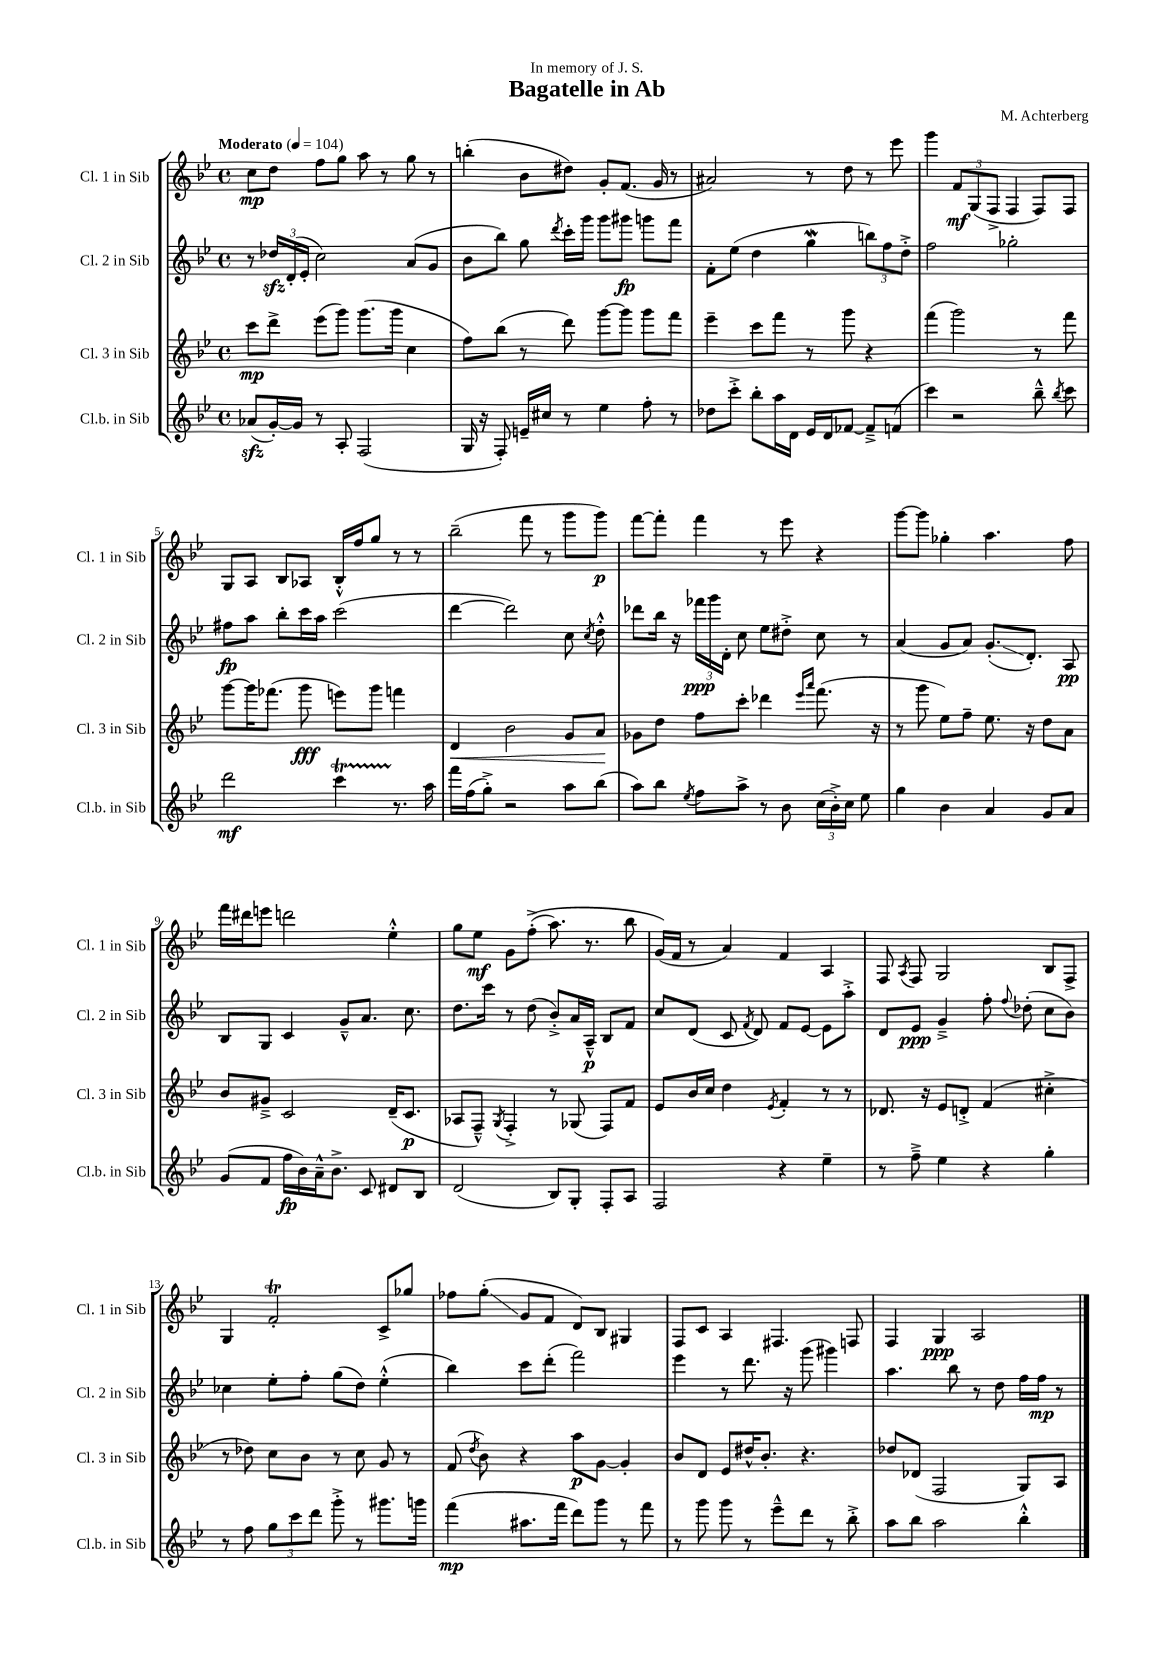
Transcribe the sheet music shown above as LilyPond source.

\header { title = "Bagatelle in Ab" composer = "M. Achterberg" dedication = "In memory of J. S." }
<<
\new StaffGroup <<
\new Staff = "s0" \with { instrumentName = "Cl. 1 in Sib" shortInstrumentName = "Cl. 1 in Sib" } {
    \clef treble \key bes \major \defaultTimeSignature \time 4/4 \tempo "Moderato" 4 = 104
    \autoBeamOff c''8[\mp d''8] f''8[ g''8] a''8 r8 g''8 r8 |
    b''4-.( bes'8[ dis''8]) g'8[-. f'8.]( g'16 r8 |
    ais'2) r8 d''8 r8 ees'''8 |
    g'''4 \tuplet 3/2 { f'8[\mf g8( f8]-> } f4 f8[) f8] |
    g8[ a8] bes8[ aes8] bes16[-.-^ f''16 g''8] r8 r8 |
    bes''2--( f'''8 r8 g'''8[ g'''8]\p) |
    f'''8[~ f'''8]-. f'''4 r8 ees'''8 r4 |
    g'''8[~ g'''8] ges''4-. a''4. f''8 |
    f'''16[ dis'''16 e'''8] d'''2 ees''4-.-^ |
    g''8[ ees''8]\mf g'8[ f''8]-.->(\( a''8.) r8. bes''8 |
    g'16[(\) f'16] r8 a'4) f'4 a4 |
    f8 \acciaccatura { a8 } f8 g2 bes8[ f8]-> |
    g4 f'2-.\trill c'8[-> ges''8] |
    fes''8[ g''8]-.\glissando( g'8[ f'8] d'8[) bes8] gis4 |
    f8[ c'8] a4 fis4. f8 |
    f4 g4\ppp a2 \bar "|." |
}
\new Staff = "s1" \with { instrumentName = "Cl. 2 in Sib" shortInstrumentName = "Cl. 2 in Sib" } {
    \clef treble \key bes \major \defaultTimeSignature \time 4/4
    \autoBeamOff r8 \tuplet 3/2 { des''16[\sfz d'16-.( ees'16]-. } c''2) a'8[( g'8] |
    bes'8[ bes''8]) g''8 \acciaccatura { d'''8 } c'''16[-. g'''16] g'''8[ gis'''8]\fp g'''8[ f'''8] |
    f'8[-. ees''8]( d''4 g''4\mordent \tuplet 3/2 { b''8[) f''8 d''8]-.-> } |
    f''2 ges''2-. |
    fis''8[\fp a''8] bes''8[-. c'''16 a''16] c'''2( |
    d'''4~ d'''2) c''8 \acciaccatura { c''8 } d''8-.-^ |
    des'''8[ bes''16] r16 \tuplet 3/2 { fes'''16[\ppp g'''16 d'16]-. } c''8 ees''8[ dis''8]-.-> c''8 r8 |
    a'4( g'8[ a'8]) g'8.[-.\glissando( d'8.]-.) a8\pp |
    bes8[ g8] c'4 g'8[---^ a'8.] c''8. |
    d''8.[ c'''16] r8 d''8( bes'8[-.->) a'16 a16]---^\p bes8[ f'8] |
    c''8[ d'8]( c'8 \acciaccatura { f'8 } d'8) f'8[ ees'8]~ ees'8[ a''8]-.-> |
    d'8[ ees'8]\ppp g'4---> f''8-. \appoggiatura { f''8 } des''8-.( c''8[ bes'8]) |
    ces''4 ees''8[-. f''8]-. g''8[( d''8]) ees''4-.-^( |
    bes''4) c'''8[ d'''8]-.( f'''2) |
    ees'''4 r8 d'''8. r16 g'''8( gis'''4) |
    a''4. bes''8 r8 d''8 f''16[ f''16]\mp r8 \bar "|." |
}
\new Staff = "s2" \with { instrumentName = "Cl. 3 in Sib" shortInstrumentName = "Cl. 3 in Sib" } {
    \clef treble \key bes \major \defaultTimeSignature \time 4/4
    \autoBeamOff c'''8[\mp d'''8]-> ees'''8[( g'''8]) g'''8.[( g'''16] c''4 |
    f''8[) bes''8]( r8 d'''8) g'''8[~ g'''8] g'''8[ f'''8] |
    ees'''4-- c'''8[ f'''8] r8 g'''8 r4 |
    f'''4( g'''2) r8 f'''8 |
    g'''8[~ g'''16 fes'''8.]( g'''8\fff e'''8[) g'''8] f'''4 |
    d'4\< bes'2 g'8[ a'8]\! |
    ges'8[ d''8] f''8[ c'''8]-. des'''4 \grace { ees'''16[ a'''16] } f'''8.( r16 |
    r8 g'''8 ees''8[) f''8]-- ees''8. r16 d''8[ a'8] |
    bes'8[ gis'8]---> c'2 d'16[--( c'8.]\p |
    aes8[ f8]---^) \acciaccatura { g8 } f4-.-> r8 ges8( f8[) f'8] |
    ees'8[ bes'16 c''16] d''4 \acciaccatura { ees'8 } f'4-. r8 r8 |
    des'8. r16 ees'8[ d'8]-.-> f'4( cis''4-.-> |
    r8 des''8) c''8[ bes'8] r8 c''8 g'8 r8 |
    f'8( \acciaccatura { d''8 } bes'8) r4 a''8[\p g'8]~ g'4-. |
    bes'8[ d'8] ees'8[ dis''16-^ bes'8.]-. r4. |
    des''8[ des'8]( f2 g8[) a8] \bar "|." |
}
\new Staff = "s3" \with { instrumentName = "Cl.b. in Sib" shortInstrumentName = "Cl.b. in Sib" } {
    \clef treble \key bes \major \defaultTimeSignature \time 4/4
    \autoBeamOff aes'8[\sfz( g'16~-.) g'16] r8 a8-. f2( |
    g16 r16 f8-.) e'16[-- cis''16] r8 ees''4 f''8-. r8 |
    des''8[ c'''8]-.-> bes''8[-. a''16 d'16] ees'16[ d'16 fes'8]~ fes'8[---> f'8]( |
    c'''4) r2 bes''8---^ \acciaccatura { bes''8 } c'''8 |
    d'''2\mf c'''4\startTrillSpan r8.\stopTrillSpan a''16 |
    f'''16[ f''16( g''8]-.->) r2 a''8[ bes''8]( |
    a''8[) bes''8] \acciaccatura { ees''8 } f''8[ a''8]-> r8 bes'8 \tuplet 3/2 { c''16[( bes'16-.->) c''16] } ees''8 |
    g''4 bes'4 a'4 g'8[ a'8] |
    g'8[( f'8] f''16[\fp bes'16) a'16---^ bes'8.]-> c'8 dis'8[ bes8] |
    d'2( bes8[) g8]-. f8[-. a8] |
    f2 r4 ees''4-- |
    r8 f''8---> ees''4 r4 g''4-. |
    r8 f''8 \tuplet 3/2 { g''8[ c'''8 d'''8] } g'''8-.-> r8 gis'''8.[ g'''16] |
    f'''4\mp( ais''8.[ f'''16] d'''8[) g'''8] r8 f'''8 |
    r8 g'''8 g'''8 r8 ees'''8[---^ d'''8] r8 bes''8-.-> |
    a''8[ bes''8] a''2 bes''4-.-^ \bar "|." |
}
>>
>>
